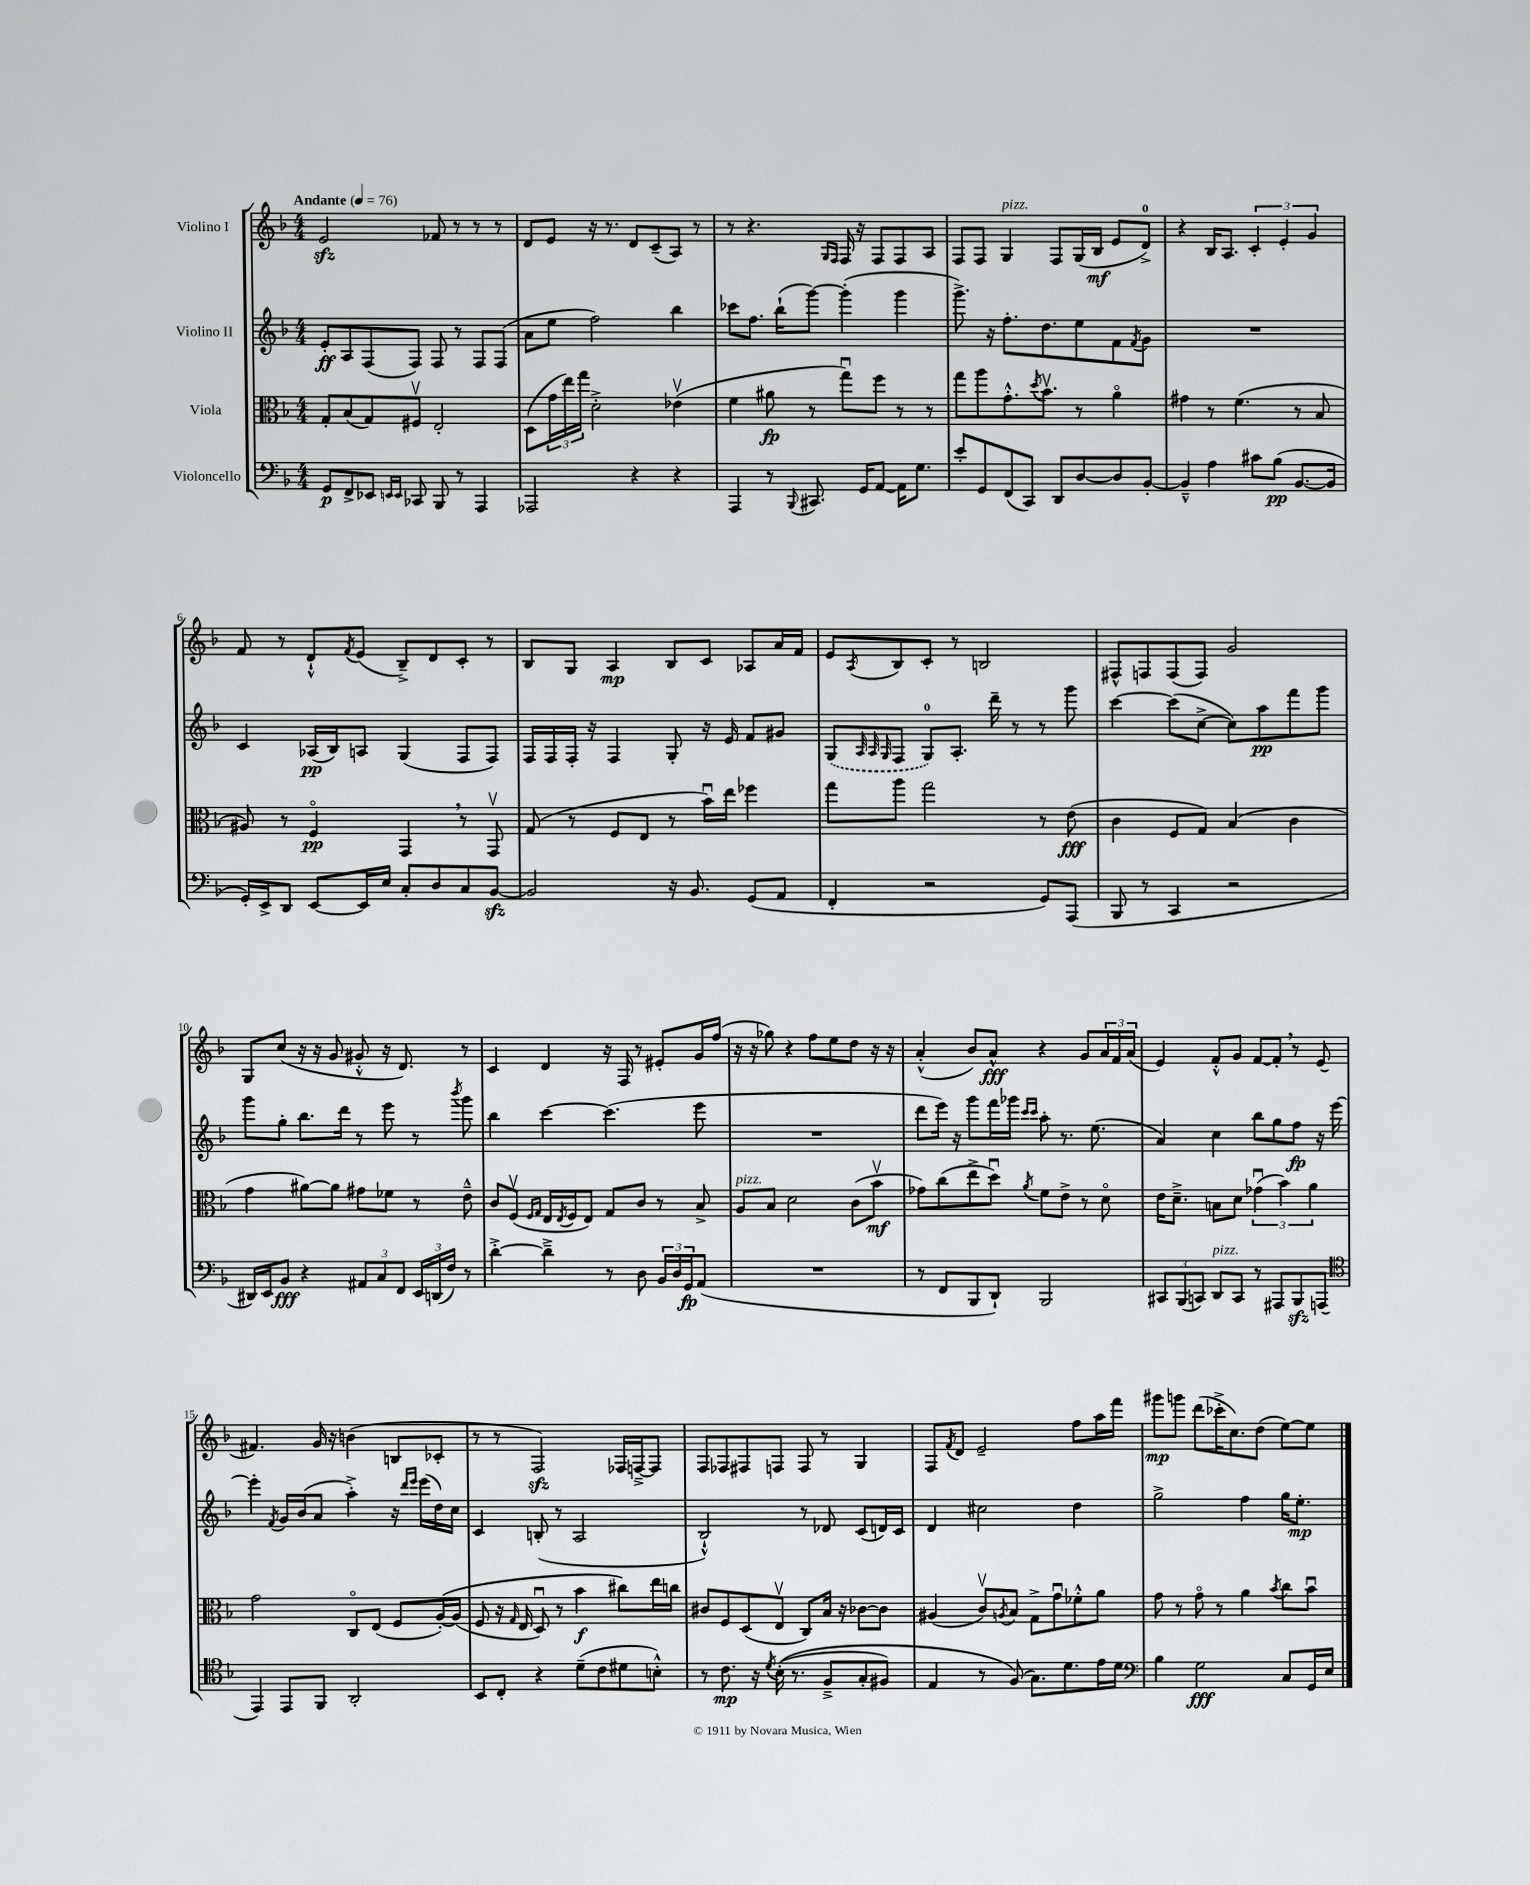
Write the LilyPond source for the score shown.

<<
\new StaffGroup <<
\new Staff = "s0" \with { instrumentName = "Violino I" } {
    \clef treble \key f \major \numericTimeSignature \time 4/4 \tempo "Andante" 4 = 76
    e'2\sfz fes'8 r8 r8 r8 |
    d'8 e'8 r16 r8. d'8 c'8--( a8) r8 |
    r8 r4. \grace { g16 f16 } f16 r16 f8 f8 a8 |
    f8 f8 g4^\markup { \italic "pizz." } f8 g16( bes16\mf e'8 d'8-0->) |
    r4 bes16 a8. \tuplet 3/2 { c'4-. e'4-. g'4 } |
    f'8 r8 d'8-!-^ \acciaccatura { f'8 } e'8( bes8--->) d'8 c'8-. r8 |
    bes8 g8 a4\mp bes8 c'8 aes8 a'16 f'16 |
    e'8 \acciaccatura { a8 } bes8 c'8-. r8 b2 |
    fis8-^ f8 f8( f8) g'2 |
    g8 c''8( r16 r16 g'8 gis'8-.-^ r16 d'8.) r8 |
    c'4 d'4 r16 f16 r8 eis'8-. g'16 f''16( |
    r16 r16 ges''8) r4 f''8 e''8 d''8 r16 r16 |
    a'4-.-^( bes'8) a'8-^\fff r4 g'8 \tuplet 3/2 { a'16 f'16 a'16( } |
    e'4) f'8-.-^ g'8 f'8~ f'8-. \breathe r8 e'8( |
    fis'4.) g'16 r16 b'4( b8 ces'8-. |
    r8 r8 f2\sfz) fes16 f16~---> f8 |
    f8 fes8 fis8 f8 f8 r8 g4 |
    f8 \acciaccatura { f'8 } d'8 e'2-- f''8 a''16 f'''16 |
    gis'''8\mp g'''8 d'''8( ces'''16-.-> c''8.) d''8( e''8~) e''8 \bar "|." |
}
\new Staff = "s1" \with { instrumentName = "Violino II" } {
    \clef treble \key f \major \numericTimeSignature \time 4/4
    e'8-.\ff a8 f8( f8) f8 r8 f8 f8( |
    a'8 e''8 f''2) bes''4 |
    ces'''8 f''8. bes''16-!( g'''8~) g'''4-.( g'''4 |
    g'''8.->) r16 f''8.-. d''8. e''8 f'8 \acciaccatura { f'8 } g'8 |
    R1 |
    c'4 aes16\pp( bes16) a8 g4( f8 f8) |
    f16 f16 f16-. r16 f4 g8-. r16 e'16 f'8 gis'8 |
    \once \slurDashed g8( \grace { a32 a32 g32 } f8 g8-0) a8.-. d'''16-- r8 r8 g'''8 |
    c'''4~ c'''8( c''8~-> c''8) a''8\pp f'''8 g'''8 |
    g'''8 g''8-. bes''8. d'''16 r8 e'''8 r8 \acciaccatura { bes'''8 } g'''8 |
    bes''4 c'''4~ c'''4.( e'''8 |
    R1 |
    d'''8 e'''16) r16 g'''8 f'''16 ges'''16 \grace { c'''16 c'''16 } a''8-. r8. e''8.( |
    a'4) c''4 bes''8 g''8 f''8\fp r16 e'''16~ |
    e'''4-. \acciaccatura { f'8 } g'16 bes'16( a'8 a''4-.->) r16 \grace { d'''16 e'''16 } e'''16( d''16) c''16 |
    c'4 b8-.( r8 a2 |
    bes2-!-^) r8 des'8 c'8( d'16) c'16 |
    d'4 cis''2 d''4 |
    g''2-> f''4 g''16 e''8.-.\mp \bar "|." |
}
\new Staff = "s2" \with { instrumentName = "Viola" } {
    \clef alto \key f \major \numericTimeSignature \time 4/4
    g8-. bes8( g8) fis8\upbow e2-. |
    d8( \tuplet 3/2 { g'16 e''16) g''16 } d'2-.-> ees'4\upbow( |
    f'4 ais'8\fp r8 g''8\downbow) f''8 r8 r8 |
    g''8 a''8 g'8.-.-^ \acciaccatura { d''8 } bes'8.\upbow r8 a'4\flageolet |
    gis'4 r8 f'4.( r8 bes8 |
    ais8) r8 f4\flageolet\pp g,4 \breathe r8 g,8\upbow |
    g8( r8 f8 e8 r8 bes'16\downbow) e''16 fes''4 |
    g''8 a''8 g''2 r8 e'8\fff( |
    c'4 f8 g8) bes4( c'4 |
    g'4 ais'8~) ais'8 gis'8 fes'8 r8 e'8---^ |
    c'8 f8\upbow( \grace { f16 g16 } e16 \acciaccatura { e8 } f16 e8) g8 c'8 r8 bes8-> |
    a8^\markup { \italic "pizz." } bes8 d'2 c'8( bes'8\upbow\mf |
    ges'8) c''8( e''8-> d''8\downbow) \acciaccatura { a'8 } f'8 e'8-> r8 d'8\flageolet |
    e'16 d'8.---> b8 d'8 \tuplet 3/2 { ges'4\downbow( bes'4) a'4 } |
    g'2 c8\flageolet e8( f8 a16~-.)\( a16( |
    f8 r16 \grace { g16 } e16 d8\downbow) r8 bes'4\f cis''8\) e''16 c''16 |
    cis'8 f8 d8( e8\upbow c8) bes16 r16 ces'8~ ces'8 |
    ais4( c'8\upbow) \acciaccatura { a8 } bes8 g8-> g'8\downbow fes'8-.-^ a'8 |
    g'8 r8 g'8\flageolet r8 a'4 \acciaccatura { bes'8 } c''8 bes'8\downbow \bar "|." |
}
\new Staff = "s3" \with { instrumentName = "Violoncello" } {
    \clef bass \key f \major \numericTimeSignature \time 4/4
    g,8\p f,8-> ees,8 \grace { e,16 e,16 } ces,8 bes,,8 r8 a,,4 |
    aes,,2 r4 r4 |
    a,,4 r8 \appoggiatura { bes,,8 } cis,8. g,16 a,8~ a,16 g8. |
    e'8-. g,8 f,8( c,8) d,8 d8~ d8 bes,8~-. |
    bes,4---^ a4 cis'8 bes8\pp( bes,8.~ bes,16 |
    g,16-.) e,16-> d,8 e,8~ e,16 e16 c8-. d8 c8 bes,8~\sfz |
    bes,2 r16 bes,8. g,8( a,8 |
    f,4-. r2 g,8) a,,8( |
    bes,,8 r8 c,4 r2 |
    dis,16) e,16 bes,8\fff r4 \tuplet 3/2 { ais,8 c8 f,8 } \tuplet 3/2 { e,16 d,16( f16) } r8 |
    d'4~-.-> d'4---> r8 d8 \tuplet 3/2 { bes,16 d16 g,16\fp } a,8( |
    R1 |
    r8 f,8 bes,,8 d,8-!) bes,,2 |
    \tuplet 3/2 { cis,8 bes,,8( c,8) } d,8^\markup { \italic "pizz." } c,8 r8 ais,,8 bes,,8\sfz a,,8( |
    \clef tenor e,4) e,8 f,8 a,2-. |
    bes,8 c8-. r4 d'8--( c'8 dis'8 b8-.-^) |
    r8 c'8.\mp r16 \acciaccatura { d'8 } bes16-.(\( r8. f8---> g8-. fis8) |
    e4 r8 f8(\) g8.) d'8. e'16 d'16 |
    \clef bass bes4 g2\fff c8 g,16 e16 \bar "|." |
}
>>
>>
